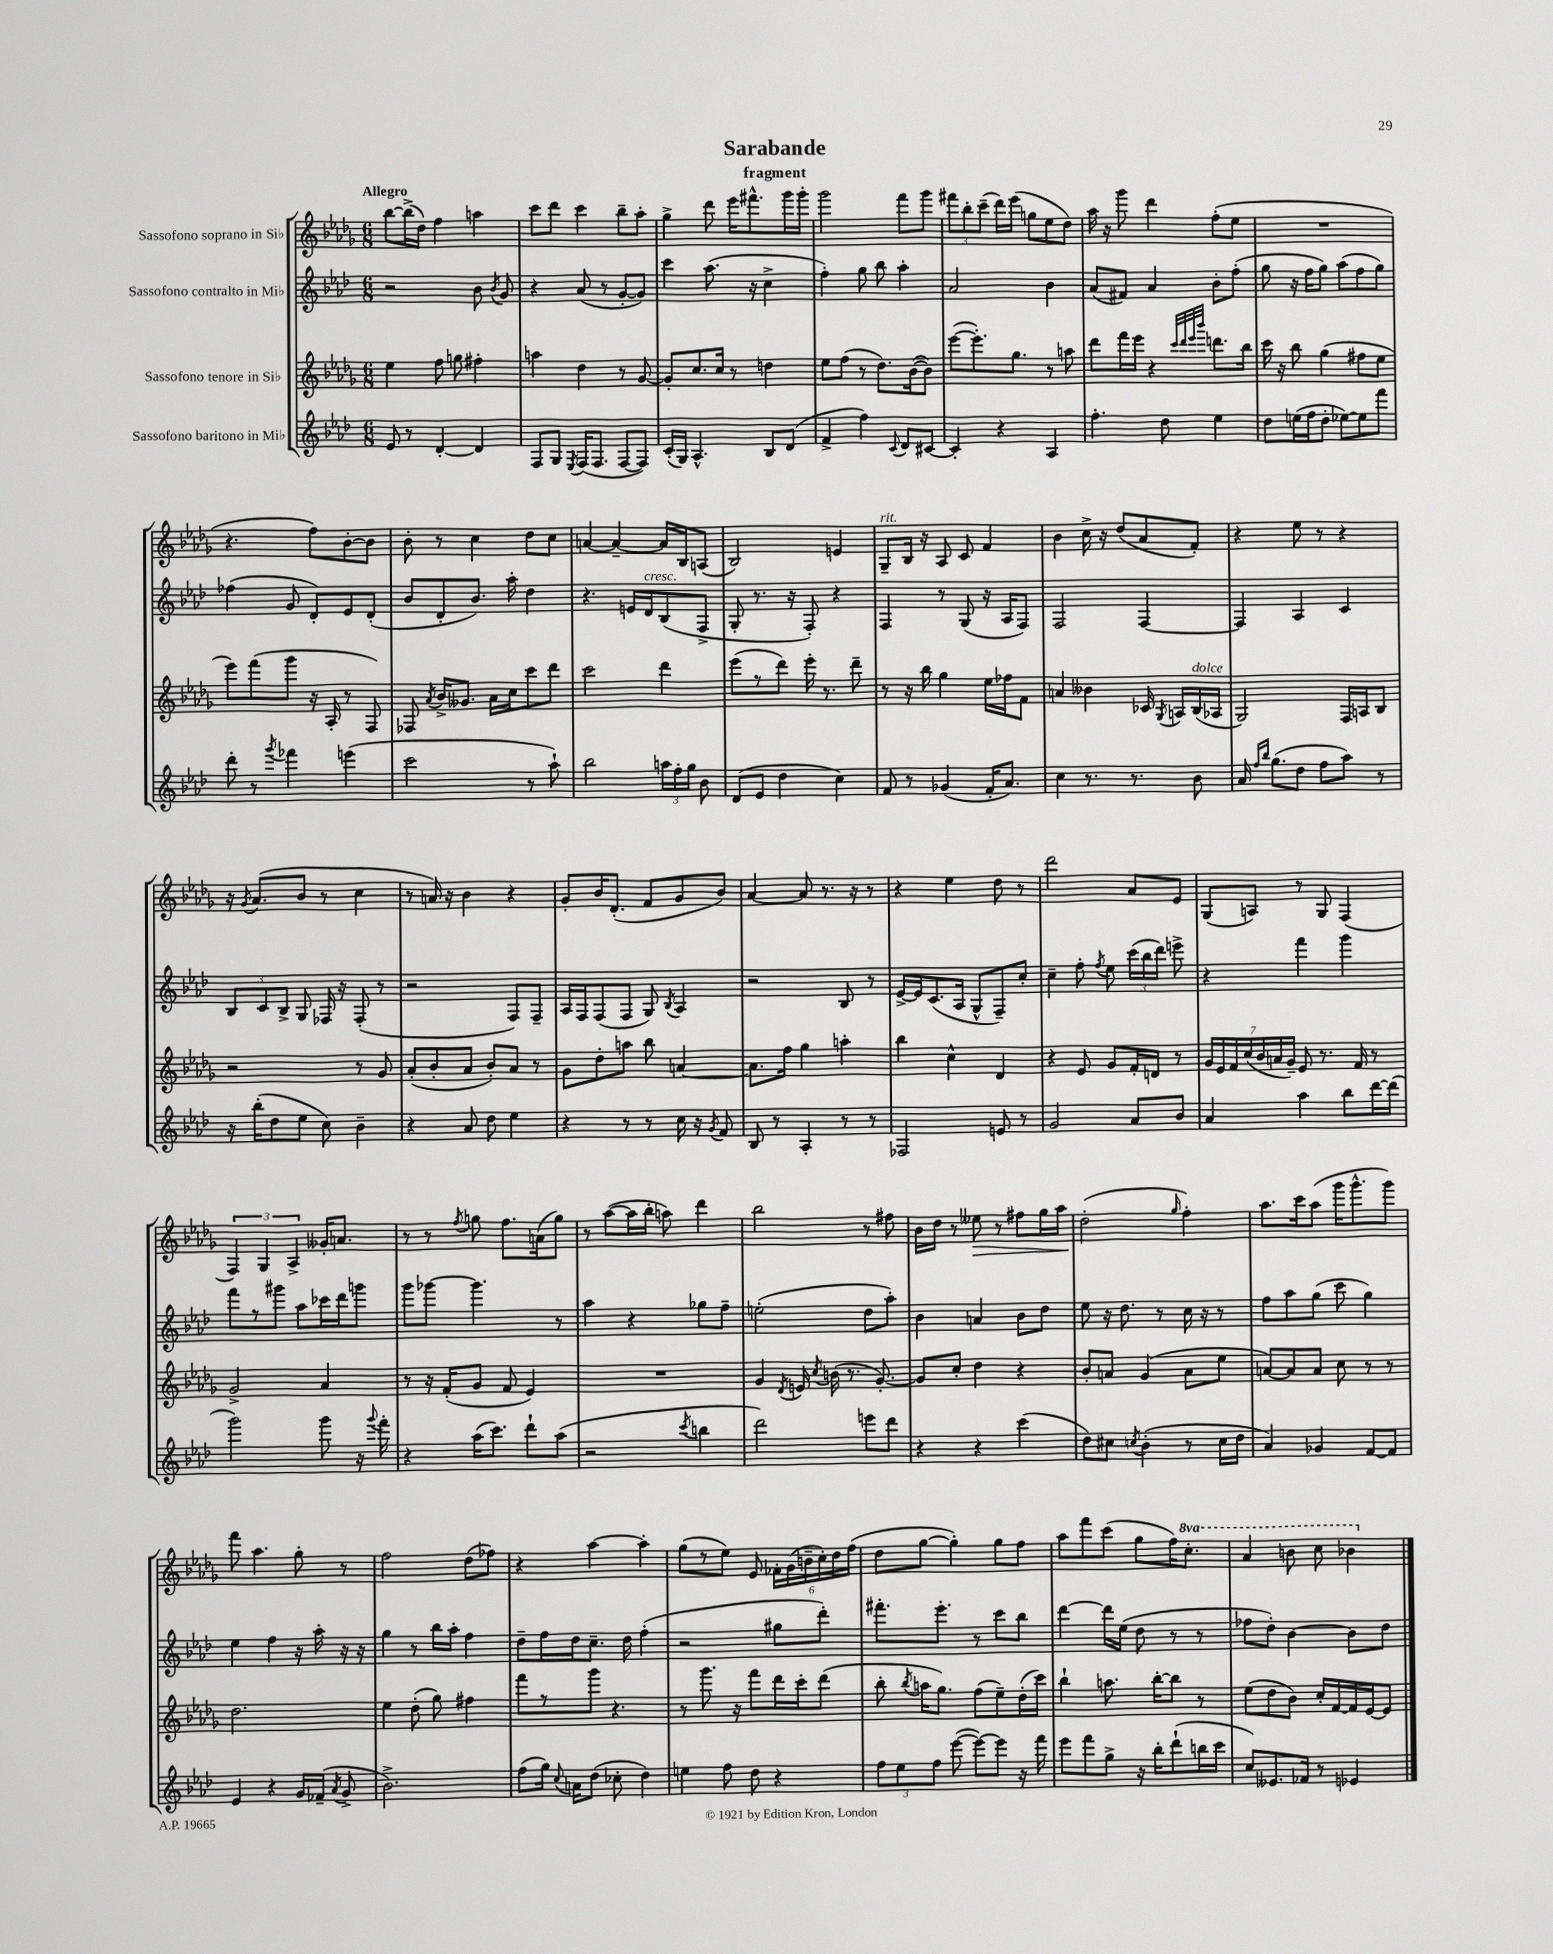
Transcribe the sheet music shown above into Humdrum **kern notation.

**kern	**kern	**kern	**kern	**dynam
*part4	*part3	*part2	*part1	*part1
*staff4	*staff3	*staff2	*staff1	*staff1
*I"Sassofono baritono in Mi♭	*I"Sassofono tenore in Si♭	*I"Sassofono contralto in Mi♭	*I"Sassofono soprano in Si♭	*
*clefG2	*clefG2	*clefG2	*clefG2	*
*k[b-e-a-d-]	*k[b-e-a-d-g-]	*k[b-e-a-d-]	*k[b-e-a-d-g-]	*
*M6/8	*M6/8	*M6/8	*M6/8	*
=1	=1	=1	=1	=1
!	!	!	!LO:TX:a:B:t=Allegro	!
8e-/	4ee-\	2r	[8bb-\L	.
8r	.	.	(16bb-^\L]	.
.	.	.	16dd-\JJ)	.
[4d-'/	8ff\	.	4ff\	.
.	8ggn\	.	.	.
4d-/]	4ff#X'\	8b-\	4aan\	.
.	.	8qb-/	.	.
.	.	8g/	.	.
=2	=2	=2	=2	=2
8F/L	4aan\	4r	8ccc\L	.
8G/J	.	.	8ddd-\J	.
8qE-/	.	.	.	.
(16F/KL	4dd-\	(8a-/	4ccc\	.
8.F/J	.	.	.	.
.	.	8r	.	.
[8F/L	8r	[8g'/L	8bb-~\L	.
8F/J])	[8g-/	8g/J])	8aa-'\J	.
=3	=3	=3	=3	=3
(16c'/LL	8g-'/L]	4ccc\	4gg-^\	.
16G/JJ)	.	.	.	.
4.A-^^/	8.cc/	.	.	.
.	.	(8.aa-\	8ddd-\	.
.	16cc/Jk	.	.	.
.	8r	.	16eee-\KL	.
.	.	16r	8.fff#X^^\	.
8B-/L	4ddn\	4cc^\	.	.
(8d-/J	.	.	16ggg-\L	.
.	.	.	16ggg-'\JJ	.
=4	=4	=4	=4	=4
4f^/	8ee-\L	4ff'\)	2ggg-\	.
.	(8ff\J	.	.	.
4ff\)	8r	8gg\	.	.
.	8.dd-\L)	8bb-\	.	.
8qqc/	.	.	.	.
8d-/L	.	4aa-'\	8fff\L	.
.	([16b-\k	.	.	.
[8c#X/J	8b-\J])	.	8ggg-\J	.
=5	=5	=5	=5	=5
4c#'/]	([8eee-\L	2a-/	12fff#X\L	.
.	.	.	12bb-'\	.
.	8.eee-'\])	.	.	.
.	.	.	(12ccc~\J	.
4r	.	.	16ddd-\LL)	.
.	8.gg-\J	.	(16eee-\JJ	.
.	.	.	8ggn\L	.
4A-/	8r	4b-\	8ee-\	.
.	8aan\	.	8dd-\J)	.
=6	=6	=6	=6	=6
4.ff'\	8ddd-\L	(8a-/L	16aa-\	.
.	.	.	16r	.
.	16fff\L	8f#X/J)	8ggg-\	.
.	16eee-\JJ	.	.	.
.	4r	4a-/	4ddd-\	.
8dd-\	.	.	.	.
.	32qqccc/LLL	.	.	.
.	32qqddd-/	.	.	.
.	32qqeee-/	.	.	.
.	32qqbbb-/JJJ	.	.	.
4ee-\	8.dddn\L	8b-'\L	(8ff'\L	.
.	.	(8ff'\J	8ee-\J	.
.	16bb-\Jk	.	.	.
=7	=7	=7	=7	=7
8dd-\L	16ccc\	8gg\	2.r	.
.	16r	.	.	.
(16een\L	8bb-\	16r	.	.
16ff\J	.	16ff\KL	.	.
8dd-'\J	(4gg-\	8gg\J)	.	.
[8ee-X\L)	.	(8aa-\L	.	.
8ee-\]	8ff#X\L	8ff\	.	.
8fff\J	8ee-\J	8gg\J)	.	.
!!LO:LB:g=z
=8	=8	=8	=8	=8
8ddd-'\	8eee-\L)	(4ff-X\	4.r	.
8r	(8fff\	.	.	.
8qggg/	.	.	.	.
4fff-X\	8ggg-\J	8g/	.	.
.	16r	8d-'/L)	8ff\L)	.
.	16A-'/	.	.	.
(4eeen\	8r	8e-/	[8b-'\	.
.	8F/)	(8d-'/J	8b-\J]	.
=9	=9	=9	=9	=9
2ccc\	8F-X/	8b-/L	8b-'\	.
.	8qa-/	.	.	.
.	16b-^/KL	8d-'/	8r	.
.	8.g--X/J	.	.	.
.	.	8.b-/J)	4cc\	.
.	16a-\LL	.	.	.
.	16cc\J	16aa-'\	.	.
8r	8ccc\	4dd-\	8dd-\L	.
8aa-`\)	8ddd-\J	.	8cc\J	.
=10	=10	=10	=10	=10
2bb-\	2ccc\	4.r	[4an/	.
.	.	.	4a~/_	.
.	.	16en/LL	.	.
!	!	!LO:TX:a:i:t=cresc.	!	!
.	.	16d-/J	.	.
24aan\LL	4ddd-\	(8B-/	16a/LL]	.
24ff'\	.	.	.	.
.	.	.	16B-/J	.
24gg\JJ	.	.	.	.
8b-\	.	8F^/J	(8An/J	.
=11	=11	=11	=11	=11
(8d-/L	(8eee-\L	8G'/	2B-/)	.
8e-/J	8r	8.r	.	.
4dd-\	8ddd-\J)	.	.	.
.	.	16r	.	.
.	16eee-'\	8F'/)	.	.
.	8.r	.	.	.
4cc\)	.	4r	4en/	.
.	8ddd-~\	.	.	.
=12	=12	=12	=12	=12
!	!	!	!LO:TX:a:i:t=rit.	!
8f/	8r	4F/	8G-~/L	.
8r	16r	.	16B-/Jk	.
.	16bb-\	.	16r	.
(4g-X/	4gg-\	8r	8A-/	.
.	.	(8G/	8c/	.
16f'/KL	16ee-\LL	16r	4f/	.
8.a-/J)	16ff-X\J	16A-/KL	.	.
.	8f\J	8F/J)	.	.
=13	=13	=13	=13	=13
4cc\	4an/	2F/	4b-\	.
8.r	4b--X\	.	16cc^\	.
.	.	.	16r	.
.	.	.	(8dd-/L	.
8.r	.	.	.	.
.	16c-X/	[4F/	8a-/	.
.	8qG-/	.	.	.
.	16An/LL	.	.	.
!	!LO:TX:a:i:t=dolce	!	!	!
8b-\	(16B-/	.	8f'/J)	.
.	16A-X/JJ	.	.	.
=14	=14	=14	=14	=14
16a-/	2G-/)	4F/]	4r	.
16qqff/LL	.	.	.	.
16qqbb-/JJ	.	.	.	.
(8.gg\L	.	.	.	.
8dd-\J	.	4A-/	8ee-\	.
8ff\L	.	.	8r	.
8aa-\J)	16F/LL	4c/	4r	.
.	16An/J	.	.	.
8r	8B-/J	.	.	.
!!LO:LB:g=z
=15	=15	=15	=15	=15
16r	2r	12B-/L	16r	.
.	.	.	8qg-/	.
(16bb-'\KL	.	.	(8.a-/L	.
.	.	12c/	.	.
8dd-\	.	.	.	.
.	.	12B-^/J	.	.
8ee-\J	.	8G/	8b-/J	.
8cc\)	.	16F-X/	8r	.
.	.	16r	.	.
4b-~\	8r	(8F-'/	4cc\	.
.	8g-/	8r	.	.
=16	=16	=16	=16	=16
4r	(8a-'/L	2r	8r	.
.	8b-'/	.	16an/)	.
.	.	.	16r	.
8a-/	8a-/J	.	4b-\	.
8dd-\	8b-'/L)	.	.	.
4ee-\	8a-/J	8F/L)	4r	.
.	8r	8F~/J	.	.
=17	=17	=17	=17	=17
4r	8g-\L	16A-/LL	8g-'/L	.
.	.	16F/J	.	.
.	8dd-'\	(8F/	16b-/K	.
.	.	.	(8.d-'/J	.
8r	8aan\J	8F/J	.	.
8r	8bb-\	8G/)	8f/L	.
.	.	8qB-/	.	.
16cc\	[4an/	4A-/	8g-/	.
16r	.	.	.	.
8qg/	.	.	.	.
8f/	.	.	8b-/J)	.
=18	=18	=18	=18	=18
8B-/	8.a\L]	2r	[4a-/	.
8r	.	.	.	.
.	16ff\Jk	.	.	.
4A-'/	4gg-\	.	8a-/]	.
.	.	.	8.r	.
8r	4aan'\	8B-/	.	.
.	.	.	16r	.
8r	.	8r	8r	.
=19	=19	=19	=19	=19
2F-X/	4bb-\	[16e-^/LL	4r	.
.	.	16e-/J]	.	.
.	.	(8.c/	.	.
.	4cc^^\	.	4ee-\	.
.	.	16A-/Jk	.	.
.	.	8G^^/L	.	.
8en/	4d-/	8F~/)	8dd-\	.
8r	.	8cc'/J	8r	.
=20	=20	=20	=20	=20
2g/	4r	4cc~\	2ddd-\	.
.	8e-/	8ff'\	.	.
.	.	8qff/	.	.
.	8g-/L	8ee-\	.	.
8a-/L	16f'/L	(24ccc\LL	8a-/L	.
.	.	24bb-\	.	.
.	16dn/JJ	.	.	.
.	.	24ddd-\JJ)	.	.
8b-/J	8r	8eeen^\	8e-/J	.
=21	=21	=21	=21	=21
4a-/	28g-/LL	4r	(8G-/L	.
.	28e-/	.	.	.
.	28f/	.	.	.
.	(28cc/	.	.	.
.	.	.	8An/J)	.
.	28b-/	.	.	.
.	28an/	.	.	.
.	28g-~/JJ)	.	.	.
4aa-\	8e-/	4fff\	8r	.
.	8.r	.	8G-/	.
8bb-\L	.	4ggg\	(4F/	.
.	16f/	.	.	.
[16ddd-\L	8r	.	.	.
(16ddd-\JJ]	.	.	.	.
!!LO:LB:g=z
=22	=22	=22	=22	=22
2ggg\)	2g-^/	8fff\L	6F/)	.
.	.	8r	.	.
.	.	.	6G-/	.
.	.	8ggg#X\J	.	.
.	.	.	6A-^/	.
.	.	8aa-\L	.	.
8ggg\	4a-/	16ccc-X\L	16g--X'/KL	.
.	.	16ddd-\J	8.an/J	.
16r	.	8gggn\J	.	.
8qqggg/	.	.	.	.
16fff'\	.	.	.	.
=23	=23	=23	=23	=23
4r	8r	8ggg\L	8r	.
.	16r	[8ggg-X\J	8r	.
.	(16f'/KL	.	.	.
.	.	.	8qff/	.
(16aa-\KL	8g-/J	4.ggg-\]	8ggn\	.
8.ccc\J)	.	.	.	.
.	8f/	.	8.ff\L	.
8ddd-`\L	4e-/)	.	.	.
.	.	.	(16an\k	.
(8aa-\J	.	8r	8gg\J)	.
=24	=24	=24	=24	=24
2r	2.r	4aa-\	8r	.
.	.	.	([8aa-\L	.
.	.	4r	16aa-\L]	.
.	.	.	16bb-'\JJ	.
.	.	.	8aan\)	.
8qccc/	.	.	.	.
4bbn\	.	8gg-X\L	4ddd-\	.
.	.	8ff~\J	.	.
=25	=25	=25	=25	=25
2ddd-\)	4g-/	(2een'\	2bb-\	.
.	8qd-/	.	.	.
.	16en/	.	.	.
.	8qcc/	.	.	.
.	(16bn\	.	.	.
.	8.r	.	.	.
8eeen\L	.	8dd-\L	8r	.
.	[8.g-'/)	.	.	.
8ddd-\J	.	8aa-'\J)	8ff#X\	.
=26	=26	=26	=26	=26
4r	8g-/L]	4b-\	16b-\LL	.
.	.	.	16dd-\JJ	.
.	8cc'/J	.	8r	.
!	!	!	!	!LO:HP:b
4r	4dd-\	4an/	8ee--X\	>
.	.	.	8r	.
(4ccc\	4r	8b-\L	8ff#X\L	.
.	.	8dd-\J	16gg-\L	.
.	.	.	16aa-\JJ	.
=27	=27	=27	=27	=27
8dd-\L)	8b-'/L	8ee-\	(2dd-'\	.
8cc#X\J	8an/J	16r	.	.
.	.	8.dd-\	.	.
8qccn/	.	.	.	.
(4b-'\	(4g-/	.	.	.
.	.	8r	.	.
.	.	.	16qqgg-/	.
8r	8a\L	16cc\	4ff'\)	]
.	.	16r	.	.
16cc\LL	8ee-\J	8r	.	.
16dd-\JJ	.	.	.	.
=28	=28	=28	=28	=28
4a-/)	[8an/L)	8ff\L	8.aa-\L	.
.	8a/]	8aa-\	.	.
.	.	.	16ccc\k	.
4g-X/	8a/J	(8gg\J	(8aa-\J	.
.	8cc\	8ccc\	16ggg-\KL	.
.	.	.	8.ggg-^^\	.
[8f/L	8r	4gg\)	.	.
8f/J]	8r	.	8ggg-\J)	.
!!LO:LB:g=z
=29	=29	=29	=29	=29
4e-/	2.dd-\	4ee-\	8fff\	.
.	.	.	4.aa-\	.
4r	.	4ff\	.	.
16g/LL	.	16r	8gg-'\	.
(16f-X~/JJ	.	16aa-'\	.	.
8qa-/	.	.	.	.
8g^/	.	16r	8r	.
.	.	16r	.	.
=30	=30	=30	=30	=30
2.b-^\)	4ee-\	4gg\	2ff\	.
.	(8dd-'\	8r	.	.
.	8gg-\)	16bb-\LL	.	.
.	.	16aa-'\JJ	.	.
.	4ff#X\	4ff\	(8dd-\L	.
.	.	.	8ff-X\J)	.
=31	=31	=31	=31	=31
(8ff\L	8fff\L	8dd-~\L	4r	.
16gg\Jk)	8r	16ff\L	.	.
8qqcc/	.	.	.	.
16an\KL	.	16dd-\J	.	.
(8dd-\J	8ggg-\J	8.cc~\J	[4aa-\	.
8cc-X'\	4.r	.	.	.
.	.	16dd-\	.	.
4dd-\)	.	(4ff'\	4aa-'\]	.
=32	=32	=32	=32	=32
4een\	8r	2r	(8gg-\L	.
.	8.ggg-\	.	8r	.
8ff\	.	.	8ee-\J)	.
.	16r	.	.	.
8dd-\	8fff\L	.	8e-/	.
4r	16ddd-\L	8gg#X\L	24f-X'\LL	.
.	.	.	(24g-\	.
.	16ccc'\J	.	.	.
.	.	.	24bn~\	.
.	(8ddd-\J	8ddd-'\J)	24cc'\)	.
.	.	.	24dd-\	.
.	.	.	(24ff\JJ	.
=33	=33	=33	=33	=33
12ff\L	8bb-'\	8.fff#X'\L	8dd-\L	.
12ee-\	.	.	.	.
.	8qbb-/	.	.	.
.	16aan\KL	.	[8gg-\J	.
12ff\J	.	.	.	.
.	8.gg-\J)	8.eee-'\J	.	.
([8eee-\	.	.	4gg-'\])	.
8eee-\L_)	(8ff\L	8r	.	.
8eee-\J]	8ee-~\)	8ccc\L	8gg-\L	.
16r	(16dd-'\L	8bb-\J	8ff\J	.
16fff\	16ccc\JJ)	.	.	.
=34	=34	=34	=34	=34
8eee-\L	4bb-`\	[4ddd-\	8aa-\L	.
8fff\	.	.	8fff\	.
8gg^\J	8.aan\	16ddd-\LL]	(8ccc\J	.
.	.	(16ee-\JJ	.	.
16r	.	8dd-\	8gg-\L	.
16bb-'\KL	[16bb-'\KL	.	.	.
(8ddd-`\	8bb-\J]	8r	16ff\K)	.
*	*	*	*8va	*
.	.	.	8.ccc'\J	.
16bbn\L	8r	8r	.	.
16ccc\JJ	.	.	.	.
=35	=35	=35	=35	=35
8cc/L)	(8ee-\L	8ff-X\L	4aa-/	.
8.e--X/	8dd-\	8dd-'\J)	.	.
.	8b-\J)	[4b-\	8bbn\	.
16f-X/Jk	.	.	.	.
8r	16cc'/LL	.	8ccc\	.
.	[16f/	.	.	.
4e-X/	16f/]	8b-\L]	4bb-X\	.
.	[16e-/J	.	.	.
.	8e-/J]	8dd-\J	.	.
*	*	*	*X8va	*
==	==	==	==	==
*-	*-	*-	*-	*-
